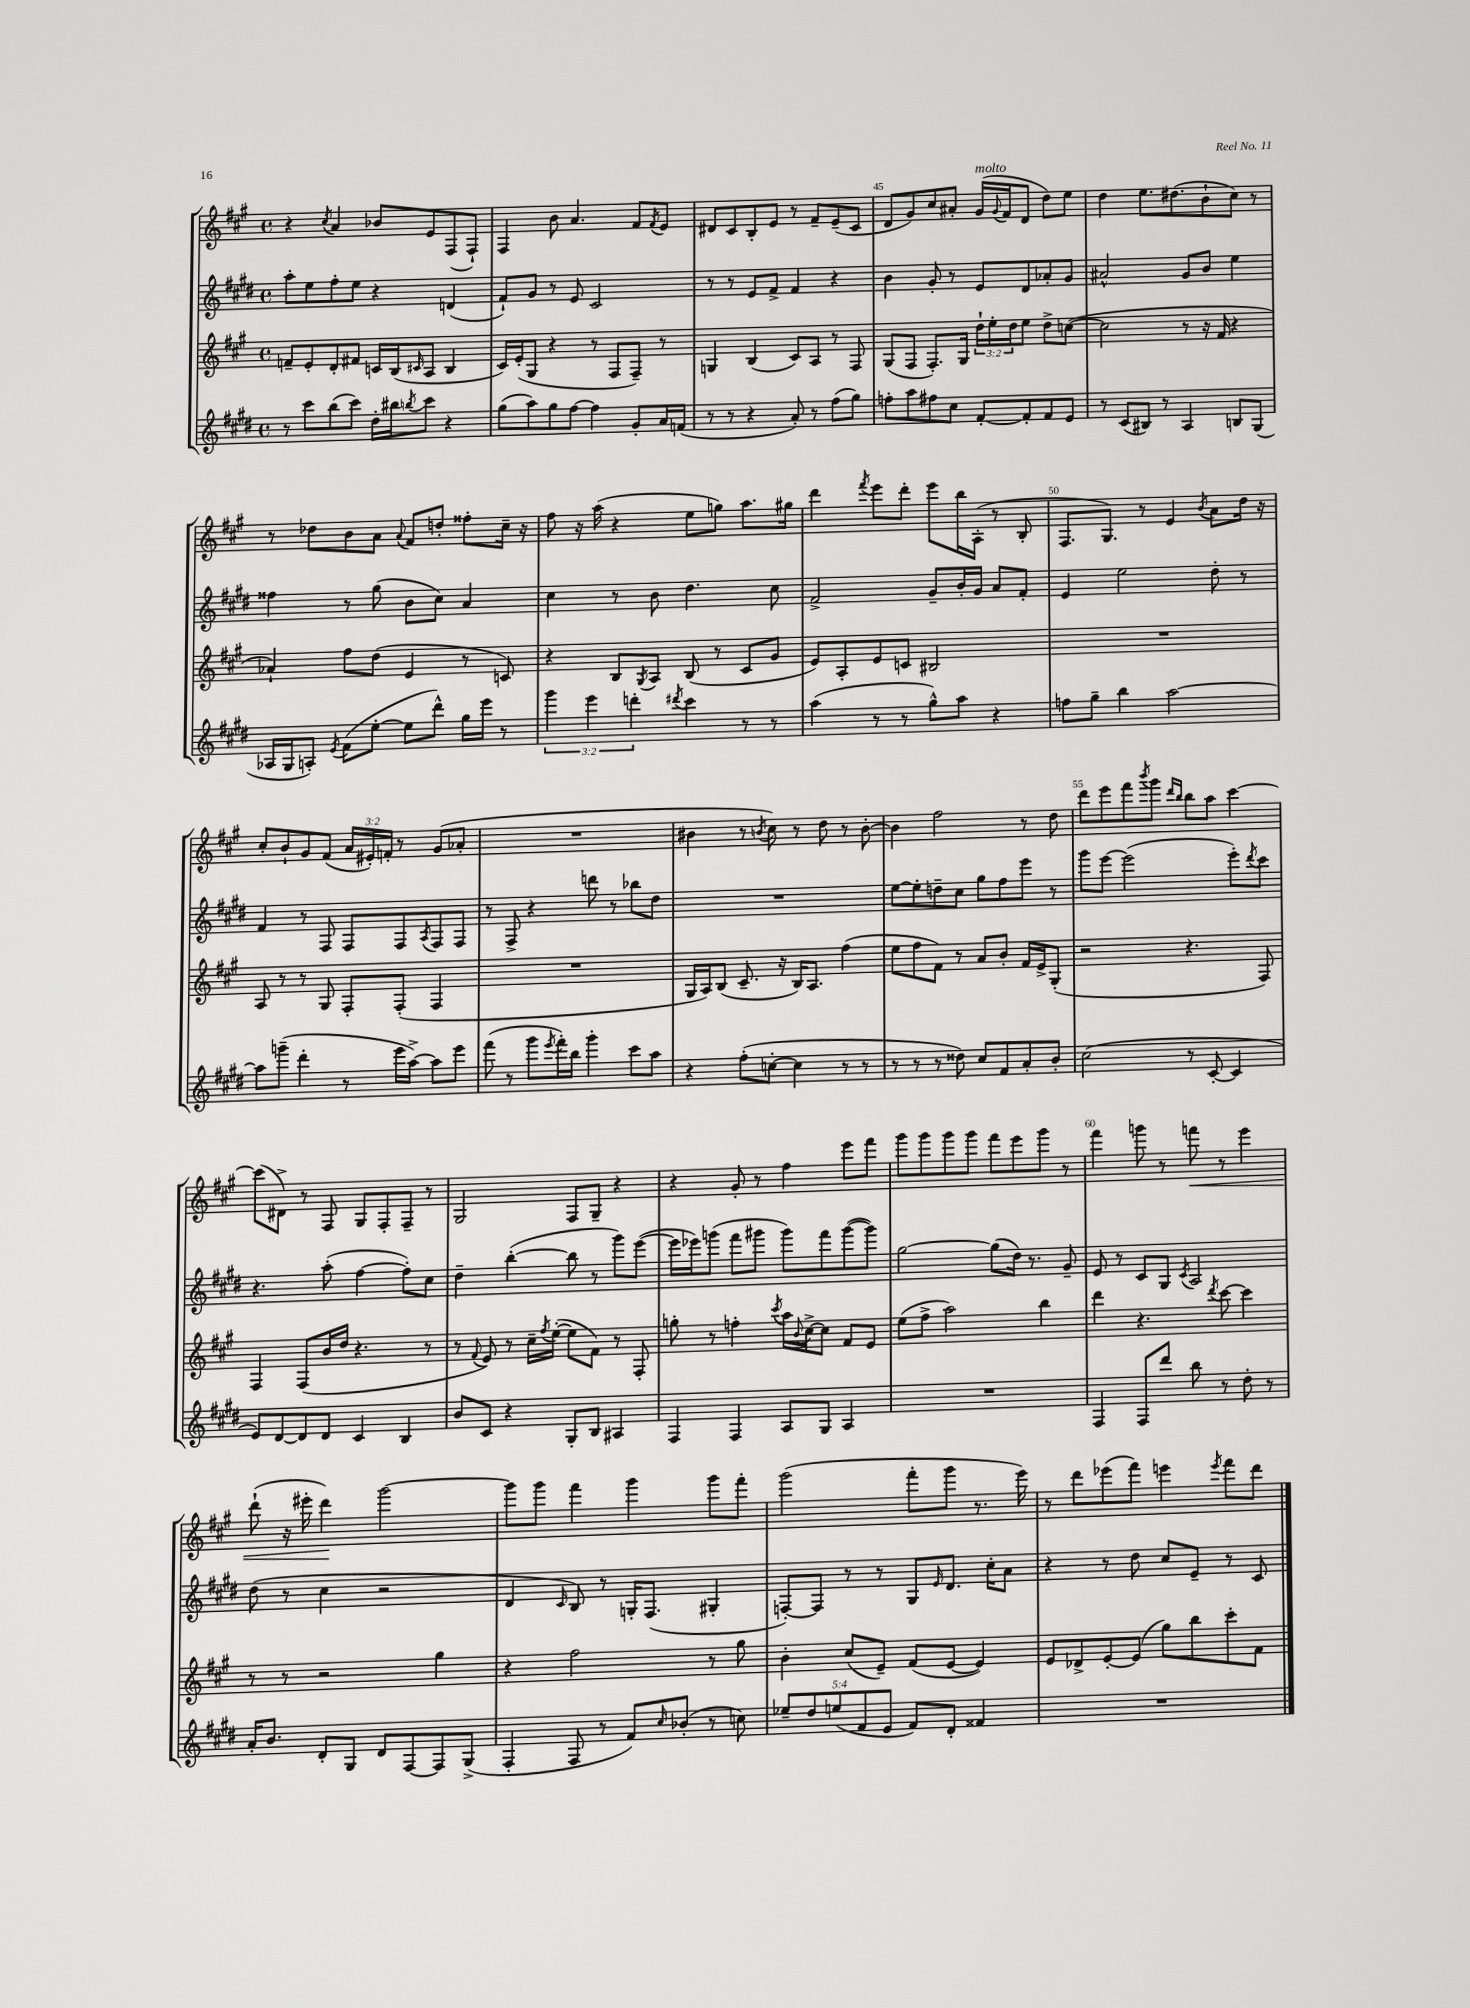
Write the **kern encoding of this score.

**kern	**kern	**kern	**kern	**dynam
*part4	*part3	*part2	*part1	*part1
*staff4	*staff3	*staff2	*staff1	*staff1
*clefG2	*clefG2	*clefG2	*clefG2	*
*k[f#c#g#d#]	*k[f#c#g#]	*k[f#c#g#d#]	*k[f#c#g#]	*
*M4/4	*M4/4	*M4/4	*M4/4	*
*met(c)	*met(c)	*met(c)	*met(c)	*
=42	=42	=42	=42	=42
8r	8fn~/L	8aa'\L	4r	.
8ccc#\L	8e'/	8ee\	.	.
.	.	.	8qcc#/	.
(8bb\	8d'/	8ff#'\	4a/	.
8ccc#\J)	8f#X/J	8ee\J	.	.
16dd#'\LL	16cn/LL	4r	8b-X/L	.
16bb#X\J	(16B/J	.	.	.
8qbbn/	16qqc#X/	.	.	.
8ccc#\J	8A/J	.	8e/	.
4r	4B/	(4dn/	(8F#/	.
.	.	.	8F#`/J)	.
=43	=43	=43	=43	=43
(8gg#\L	16c#/LL)	8f#`/L)	4F#/	.
.	(16e'/J	.	.	.
8aa\)	8G#/J	8g#/J	.	.
8gg#\	4r	8r	8b\	.
[8ff#\J	.	8e/	4.a/	.
4ff#\]	8r	2c#/	.	.
.	8F#/L	.	.	.
8g#'/L	8F#~/J)	.	8f#/L	.
.	.	.	8qf#/	.
16a/L	8r	.	8e/J	.
(16fn/JJ	.	.	.	.
=44	=44	=44	=44	=44
8r	4Gn/	8r	8d#X/L	.
8r	.	8r	8c#/	.
4r	(4B/	8e/L	8B'/	.
.	.	8f#^/J	8e/J	.
8a'/)	8c#/L)	4f#/	8r	.
8r	8A/J	.	8f#~/L	.
(8ff#\L	8r	4r	(8e~/	.
8gg#\J)	8F#/	.	8c#/J	.
=45	=45	=45	=45	=45
8ffn'\L	(8G#/L	4b\	8d/L	.
8aa\	8F#/J	.	8g#/)	.
8ff#X\	8.F#'/L)	8g#'/	8cc#/	.
8cc#\J	.	8r	8a#X'/J	.
.	16G#/Jk	.	.	.
!	!	!	!LO:TX:a:i:t=molto	!
[8f#'/L	24dd`\LL	8e/L	(16g#/LL	.
.	24ee'\	.	.	.
.	.	.	8qqg#/	.
.	.	.	16f#/J	.
.	24dd\J	.	.	.
8f#'/]	8ee\J	8d#/	8d/J	.
8f#/	8dd^\L	8a-X'/	8dd\L)	.
8e/J	([8ccn\J	8g#/J	8ee\J	.
=46	=46	=46	=46	=46
8r	2cc\]	2a#X^^/	4dd\	.
(8c#/L	.	.	.	.
8B#X/J)	.	.	8.ee\L	.
8r	.	.	.	.
.	.	.	(8.dd#X\	.
4A/	8r	8g#/L	.	.
.	16r	8b/J	8b`\	.
.	16f#/	.	.	.
8Bn/L	4r	4ee\	8cc#\J)	.
(8G#/J	.	.	8r	.
!!LO:LB:g=z
=47	=47	=47	=47	=47
16A-X/LL	4a-X`/)	4ff##X\	8r	.
16G#/J	.	.	.	.
8An'/J)	.	.	8dd-X\L	.
8qe/	.	.	.	.
(8f#\L	8ff#\L	8r	8b\	.
[8ee'\J	(8dd\J	(8gg#\	8a\J	.
.	.	.	8qqa/	.
8ee\L]	4e/	8b\L	8f#/L	.
8ddd#^^\J)	.	8cc#\J)	8ddn'/J	.
16gg#\LL	8r	4a/	8ff##X'\L	.
16eee\JJ	.	.	.	.
8r	8cn/)	.	16cc#~\Jk	.
.	.	.	16r	.
=48	=48	=48	=48	=48
6ggg#\	4r	4cc#\	8ff#\	.
.	.	.	16r	.
6eee\	.	.	.	.
.	.	.	(16aa\	.
.	8B/L	8r	4r	.
6dddn'\	.	.	.	.
.	8qG#/	.	.	.
.	8A/J	8b\	.	.
8qddd#X/	.	.	.	.
4ccc#\	(8B/	4.dd#\	8ee\L	.
.	8r	.	8ggn\J)	.
8r	8c#/L	.	8.aa\L	.
8r	8g#/J	8cc#\	.	.
.	.	.	16gg#X\Jk	.
=49	=49	=49	=49	=49
(4aa\	8e/L)	2f#^/	4ddd\	.
.	8A'/	.	.	.
.	.	.	8qfff#/	.
8r	8e/	.	8eee\L	.
8r	8cn/J	.	8ddd'\J	.
8gg#^^\L)	2B#X/	8g#~/L	8eee\L	.
8aa\J	.	16b'/L	16bb\L	.
.	.	16g#/JJ	(16A'\JJ	.
4r	.	8a/L	8r	.
.	.	8f#'/J	8B'/	.
=50	=50	=50	=50	=50
8ffn\L	1r	4e/	8.F#/L	.
8gg#~\J	.	.	.	.
.	.	.	8.G#/J)	.
4bb\	.	2ee\	.	.
.	.	.	8r	.
[2aa\	.	.	4e/	.
.	.	.	8qb/	.
.	.	8dd#'\	8a\L	.
.	.	8r	16dd\Jk	.
.	.	.	16r	.
!!LO:LB:g=z
=51	=51	=51	=51	=51
8aa\L]	8A/	4f#/	8cc#'/L	.
(8gggn~\J	8r	.	8b`/	.
4ddd#'\	8r	8r	8g#/	.
.	8G#/	8F#/	(8f#/J	.
8r	8F#'/L	8F#/L	24a/LL	.
.	.	.	24e#X'/)	.
.	.	.	24fn'/JJ	.
16eee\LL	(8F#'/J	8F#/	8r	.
[16aa^\JJ)	.	.	.	.
.	.	8qA/	.	.
8aa\L]	4F#/	8F#/	(8g#/L	.
8eee\J	.	8F#/J	8a-X'/J	.
=52	=52	=52	=52	=52
(8fff#\	1r	8r	1r	.
8r	.	8F#^/	.	.
8ggg#\L	.	4r	.	.
8qeee/	.	.	.	.
16fff#'\L)	.	.	.	.
16bb\JJ	.	.	.	.
4ggg#'\	.	8dddn\	.	.
.	.	8r	.	.
8ccc#\L	.	8bb-X\L	.	.
8aa\J	.	8dd#\J	.	.
=53	=53	=53	=53	=53
4r	16G#/LL	1r	4b#X\	.
.	16A/J)	.	.	.
.	(8B/J	.	.	.
(8ff#'\L	8.c#~/	.	8r	.
.	.	.	8qbn/	.
[8ccn'\J	.	.	8cc#\)	.
.	16r	.	.	.
4cc\]	16B/KL)	.	8r	.
.	8.A/J	.	.	.
.	.	.	8dd\	.
8r	(4ff#\	.	8r	.
8r	.	.	[8b'\	.
=54	=54	=54	=54	=54
8r	8ee\L	[8ee\L	4b\]	.
8r	8ff#\	8ee'\]	.	.
8r	8f#\J)	8ddn~\	2ff#\	.
8dd##X\)	8r	8cc#\J	.	.
8cc#/L	8a/L	8gg#\L	.	.
8f#/	8b'/J	8ff#\	.	.
8a'/	16f#/LL	8eee\J	8r	.
.	16e^/J	.	.	.
8b'/J	(8G#'/J	8r	8dd\	.
=55	=55	=55	=55	=55
(2cc#\	2r	8ggg#\L	8ddd\L	.
.	.	[8eee\J	8eee\	.
.	.	(2eee\]	8fff#\	.
.	.	.	8qbbb/	.
.	.	.	8ggg#\J	.
.	.	.	16qqddd/LL	.
.	.	.	16qqbb/JJ	.
8r	4.r	.	8bb\L	.
[8c#'/	.	.	8aa\J	.
4c#/]	.	8eee'\L)	[4ccc#\	.
.	.	8qddd#/	.	.
.	8F#/)	8ccc#\J	.	.
!!LO:LB:g=z
=56	=56	=56	=56	=56
8e/L)	4F#/	4.r	(8ccc#\L]	.
[8d#/	.	.	8d#X^\J)	.
8d#/]	(8F#/L	.	8r	.
8d#/J	16b/L	(8aa'\	8F#/	.
.	16dd/JJ	.	.	.
4c#/	4.r	[4ff#\	8G#/L	.
.	.	.	8F#'/	.
4B/	.	8ff#'\L])	8F#~/J	.
.	8r	8cc#\J	8r	.
=57	=57	=57	=57	=57
8b/L	8r	4dd#~\	2G#/	.
.	8qqf#/	.	.	.
8c#/J	8e/)	.	.	.
4r	8r	([4bb'\	.	.
.	16cc#~\LL	.	.	.
.	8qff#/	.	.	.
.	([16ee'\JJ	.	.	.
8G#'/L	8ee\L]	8bb\]	8F#/L	.
8B/J	8f#\J)	8r	8G#~/J	.
4A#X/	8r	8ggg#\L)	4r	.
.	8F#'/	([8eee\J	.	.
=58	=58	=58	=58	=58
4F#/	8ggn'\	16eee\LL]	4r	.
.	.	16eee-X\J)	.	.
.	8r	(8gggn\J	.	.
4F#/	4ffn'\	8fff#\L	8g#'/	.
.	.	8ggg#X\J	8r	.
.	8qccc#/	.	.	.
8A/L	16aa\LL	8ggg#\L)	4ff#\	.
.	8qqb/	.	.	.
.	[16cc#^\J	.	.	.
8G#/J	8cc#\J]	8fff#\	.	.
4A/	8f#/L	([8ggg#\	8eee\L	.
.	8e/J	8ggg#\J])	8fff#\J	.
=59	=59	=59	=59	=59
1r	(8ee\L	[2gg#\	8ggg#\L	.
.	8ff#^\J	.	8ggg#\	.
.	2aa\)	.	8ggg#\	.
.	.	.	8ggg#\J	.
.	.	(8gg#\L]	8fff#\L	.
.	.	16dd#\Jk)	8eee\	.
.	.	8.r	.	.
.	4bb\	.	8ggg#\J	.
.	.	8g#~/	8r	.
=60	=60	=60	=60	=60
4F#/	4ddd\	8e/	4fff#\	.
.	.	8r	.	.
8F#/L	4.r	8c#/L	8gggn\	.
8ddd#/J	.	8G#/J	8r	.
.	.	8qc#/	.	.
!	!	!	!	!LO:HP:b
8bb\	.	2A/	8fffn\	<
.	8qddd/	.	.	.
8r	[8ccc#\	.	8r	.
8dd#'\	4ccc#\]	.	4eee\	.
8r	.	.	.	.
!!LO:LB:g=z
=61	=61	=61	=61	=61
16a'/KL	8r	(8dd#\	(8ddd`\	.
8.b/J	.	.	.	.
.	8r	8r	16r	.
.	.	.	16eee#X'\	.
8d#'/L	2r	4cc#\	4ddd\)	.
8G#/J	.	.	.	.
8d#/L	.	2r	[2ggg#\	[
[8F#/	.	.	.	.
8F#/]	4gg#\	.	.	.
(8G#^/J	.	.	.	.
=62	=62	=62	=62	=62
4F#'/	4r	4d#/	8ggg#\L]	.
.	.	.	8ggg#\J	.
.	.	16qqc#/	.	.
8F#/	2ff#\	8B/)	4fff#\	.
8r	.	8r	.	.
8f#/L)	.	16Gn'/KL	4ggg#\	.
.	.	(8.F#/J	.	.
16qqcc#/	.	.	.	.
(8b-X'/J	.	.	.	.
8r	8r	4G#X'/	8ggg#\L	.
8ccn\)	8gg#\	.	8fff#'\J	.
=63	=63	=63	=63	=63
10ee-X~/L	4b'\	[8Fn'/L)	(2ggg#\	.
10dd#/	.	.	.	.
.	.	8F/J]	.	.
(10een/	.	.	.	.
.	(8cc#/L	8r	.	.
10f#/	.	.	.	.
.	8e~/J)	8r	.	.
10e/J	.	.	.	.
8f#/L)	(8f#/L	8G#/L	8fff#'\L	.
.	.	16qqe/	.	.
8d#'/J	[8e/J	8.d#/J	8ggg#\J	.
4f##X/	4e/])	.	8.r	.
.	.	16cc#'\KL	.	.
.	.	8a\J	.	.
.	.	.	16eee\)	.
=64	=64	=64	=64	=64
1r	8e/L	4r	8r	.
.	8d-X^/	.	8ddd\L	.
.	[8e'/	8r	(8eee-X\	.
.	(8e/J]	8dd#\	8fff#\J)	.
.	8gg#\L)	8cc#/L	4eeen\	.
.	8bb\	8e~/J	.	.
.	.	.	8qeee/	.
.	8ccc#'\	8r	8fff#\L	.
.	8f#\J	8c#/	8ddd\J	.
==	==	==	==	==
*-	*-	*-	*-	*-
